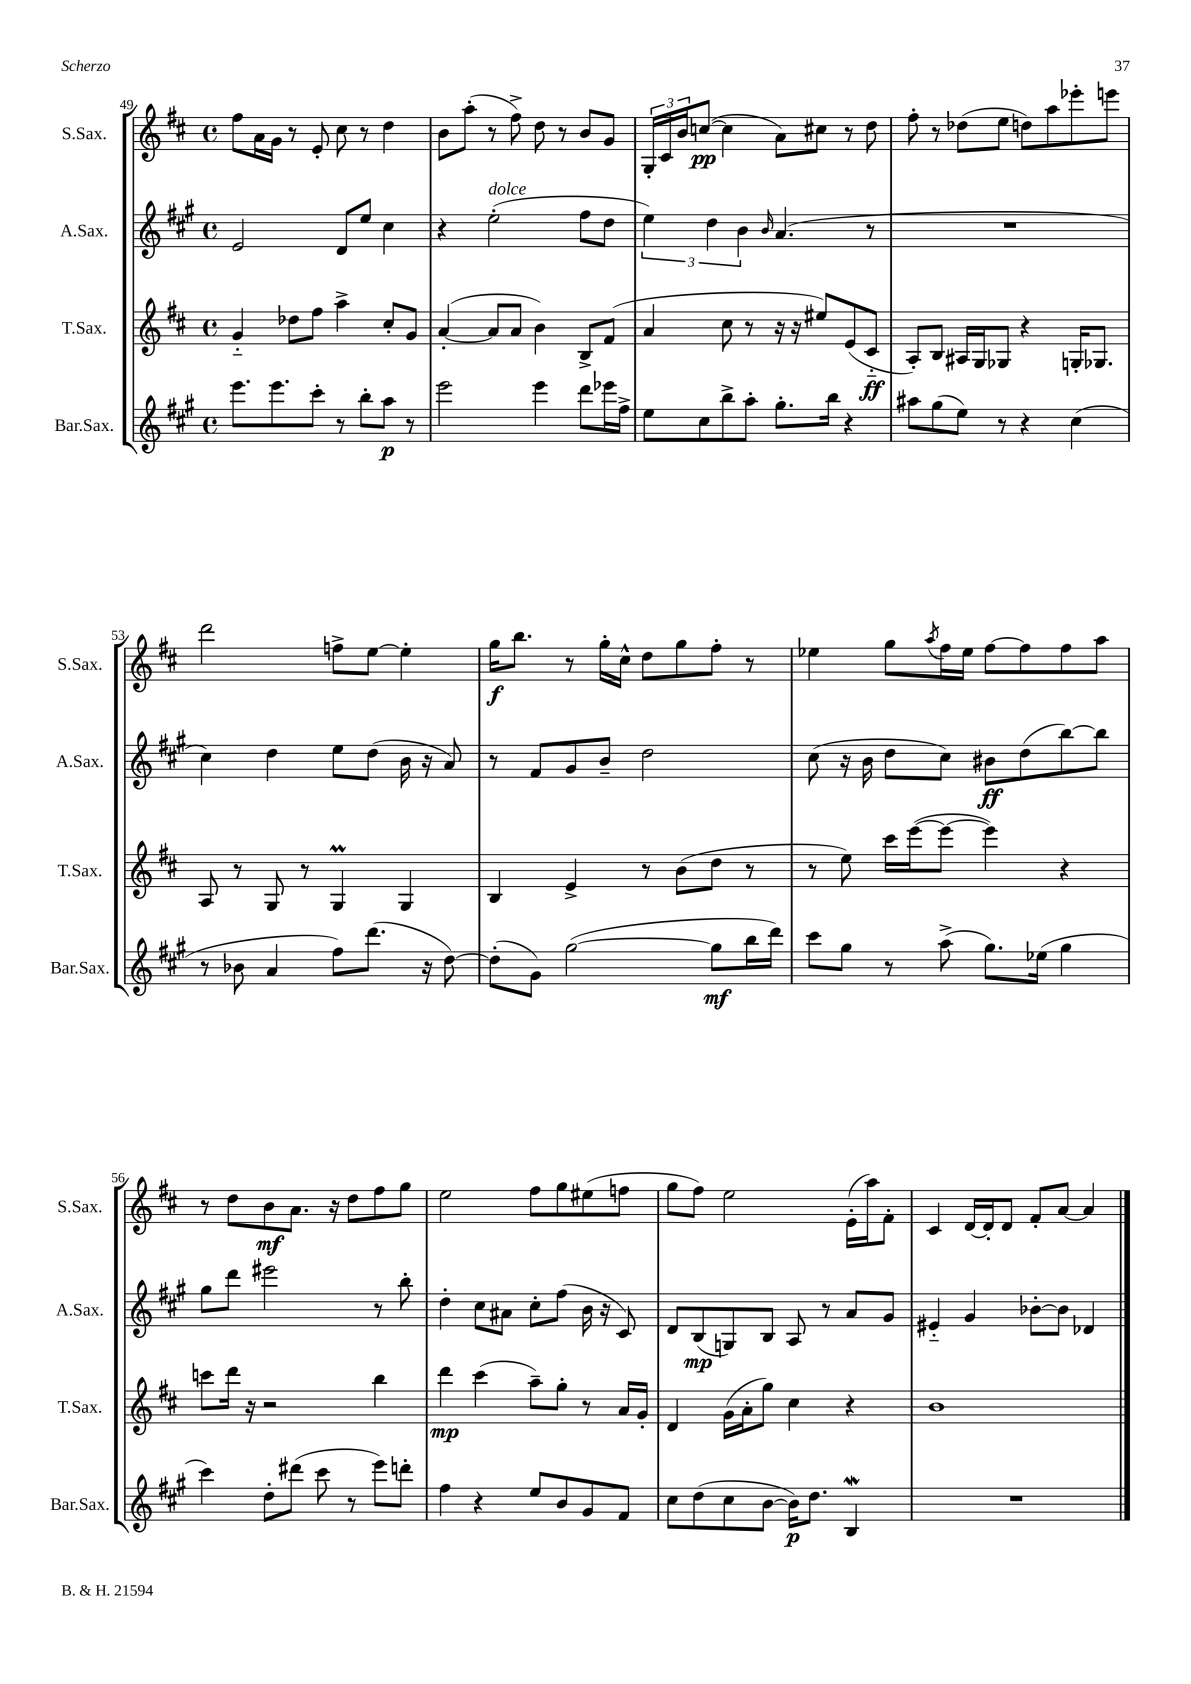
<<
\new StaffGroup <<
\new Staff = "s0" \with { instrumentName = "S.Sax." shortInstrumentName = "S.Sax." } {
    \clef treble \key d \major \defaultTimeSignature \time 4/4
    fis''8 a'16 g'16 r8 e'8-. cis''8 r8 d''4 |
    b'8 a''8-.( r8 fis''8->) d''8 r8 b'8 g'8 |
    \tuplet 3/2 { g16-. cis'16 b'16 } c''8~\pp( c''4 a'8) cis''8 r8 d''8 |
    fis''8-. r8 des''8( e''8 d''8) a''8 ees'''8-. e'''8 |
    d'''2 f''8-> e''8~ e''4-. |
    g''16\f b''8. r8 g''16-. cis''16-^ d''8 g''8 fis''8-. r8 |
    ees''4 g''8 \acciaccatura { a''8 } fis''16 ees''16 fis''8~ fis''8 fis''8 a''8 |
    r8 d''8 b'8\mf a'8. r16 d''8 fis''8 g''8 |
    e''2 fis''8 g''8 eis''8( f''8 |
    g''8 fis''8) e''2 e'16-.( a''16) fis'8-. |
    cis'4 d'16~ d'16-. d'8 fis'8-. a'8~ a'4 \bar "|." |
}
\new Staff = "s1" \with { instrumentName = "A.Sax." shortInstrumentName = "A.Sax." } {
    \clef treble \key a \major \defaultTimeSignature \time 4/4
    e'2 d'8 e''8 cis''4 |
    r4 e''2-.^\markup { \italic "dolce" }( fis''8 d''8 |
    \tuplet 3/2 { e''4) d''4 b'4 } \grace { b'16 } a'4.( r8 |
    R1 |
    cis''4) d''4 e''8 d''8( b'16 r16 a'8) |
    r8 fis'8 gis'8 b'8-- d''2 |
    cis''8( r16 b'16 d''8 cis''8) bis'8\ff d''8( b''8~) b''8 |
    gis''8 d'''8 eis'''2 r8 b''8-. |
    d''4-. cis''8 ais'8 cis''8-. fis''8( b'16 r16 cis'8) |
    d'8 b8\mp( g8) b8 a8 r8 a'8 gis'8 |
    eis'4-_ gis'4 bes'8~-. bes'8 des'4 \bar "|." |
}
\new Staff = "s2" \with { instrumentName = "T.Sax." shortInstrumentName = "T.Sax." } {
    \clef treble \key d \major \defaultTimeSignature \time 4/4
    g'4-_ des''8 fis''8 a''4-> cis''8-. g'8 |
    a'4~-.( a'8 a'8 b'4) b8-> fis'8( |
    a'4 cis''8 r8 r16 r16 eis''8) e'8( cis'8-_\ff |
    a8-.) b8 ais16 g16 ges8 r4 g16-. ges8. |
    a8 r8 g8 r8 g4\prall g4 |
    b4 e'4-> r8 b'8( d''8 r8 |
    r8 e''8) cis'''16 e'''16~( e'''8~ e'''4) r4 |
    c'''8 d'''16 r16 r2 b''4 |
    d'''4\mp cis'''4( a''8--) g''8-. r8 a'16 g'16-. |
    d'4 g'16( a'16-. g''8) cis''4 r4 |
    b'1 \bar "|." |
}
\new Staff = "s3" \with { instrumentName = "Bar.Sax." shortInstrumentName = "Bar.Sax." } {
    \clef treble \key a \major \defaultTimeSignature \time 4/4
    e'''8. e'''8. cis'''8-. r8 b''8-. a''8\p r8 |
    e'''2 e'''4 d'''8 ees'''16 fis''16-> |
    e''8 cis''8 b''8-> a''8-. gis''8.-. b''16 r4 |
    ais''8 gis''8( e''8) r8 r4 cis''4( |
    r8 bes'8 a'4 fis''8) d'''8.( r16 d''8~) |
    d''8-.( gis'8) gis''2~( gis''8\mf b''16 d'''16) |
    cis'''8 gis''8 r8 a''8->( gis''8.) ees''16( gis''4 |
    cis'''4) d''8-. dis'''8( cis'''8 r8 e'''8) d'''8-. |
    fis''4 r4 e''8 b'8 gis'8 fis'8 |
    cis''8 d''8( cis''8 b'8~ b'16\p) d''8. b4\mordent |
    R1 \bar "|." |
}
>>
>>
\layout { \context { \Score currentBarNumber = #49 } }
